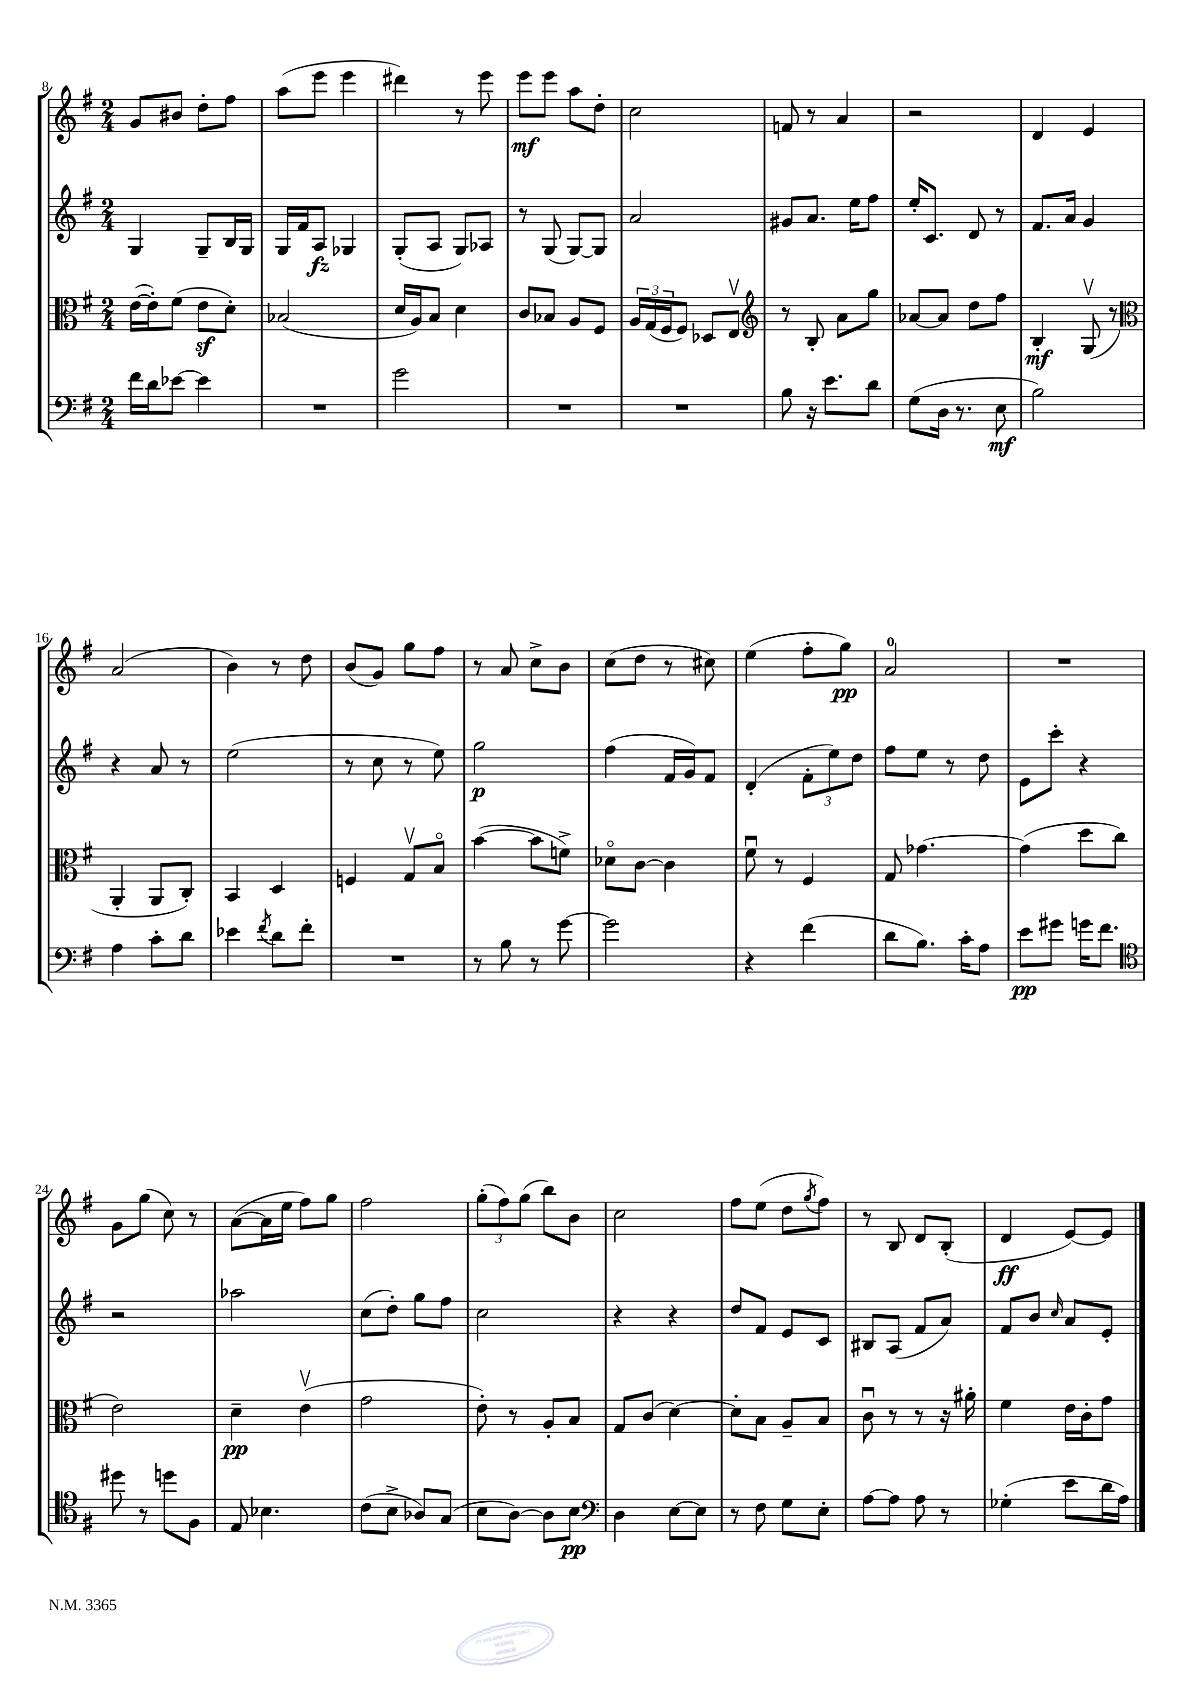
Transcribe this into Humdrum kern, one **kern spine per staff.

**kern	**dynam	**kern	**dynam	**kern	**dynam	**kern	**dynam
*part4	*part4	*part3	*part3	*part2	*part2	*part1	*part1
*staff4	*staff4	*staff3	*staff3	*staff2	*staff2	*staff1	*staff1
*clefF4	*	*clefC3	*	*clefG2	*	*clefG2	*
*k[f#]	*	*k[f#]	*	*k[f#]	*	*k[f#]	*
*M2/4	*	*M2/4	*	*M2/4	*	*M2/4	*
=8	=8	=8	=8	=8	=8	=8	=8
16f#\LL	.	([16e\LL	.	4G/	.	8g/L	.
16d\J	.	16e'\J])	.	.	.	.	.
[8e-X\J	.	(8f#\J	.	.	.	8b#X/J	.
4e-\]	.	8ez\L	.	8G~/L	.	8dd'\L	.
.	.	8d'\J)	.	16B/L	.	8ff#\J	.
.	.	.	.	16G/JJ	.	.	.
=9	=9	=9	=9	=9	=9	=9	=9
2r	.	(2B-X/	.	16G/LL	.	(8aa\L	.
.	.	.	.	16f#/J	.	.	.
.	.	.	.	8A/J	fz	8eee\J	.
.	.	.	.	4G-X/	.	4eee\	.
=10	=10	=10	=10	=10	=10	=10	=10
2g\	.	16d/LL	.	(8G'/L	.	4ddd#X\)	.
.	.	16A/J)	.	.	.	.	.
.	.	8B/J	.	8A/J	.	.	.
.	.	4d\	.	8G/L)	.	8r	.
.	.	.	.	8A-X/J	.	8eee\	.
=11	=11	=11	=11	=11	=11	=11	=11
2r	.	8c/L	.	8r	.	8eee\L	mf
.	.	8B-X/J	.	(8G/	.	8eee\J	.
.	.	8A/L	.	[8G/L)	.	8aa\L	.
.	.	8F#/J	.	8G/J]	.	8dd'\J	.
=12	=12	=12	=12	=12	=12	=12	=12
2r	.	24A/LL	.	2a/	.	2cc\	.
.	.	(24G/	.	.	.	.	.
.	.	24F#/J	.	.	.	.	.
.	.	8F#/J)	.	.	.	.	.
.	.	8D-X/L	.	.	.	.	.
.	.	8Ev/J	.	.	.	.	.
=13	=13	=13	=13	=13	=13	=13	=13
*	*	*clefG2	*	*	*	*	*
8B\	.	8r	.	8g#X/L	.	8fn/	.
16r	.	8B'/	.	8.a/J	.	8r	.
8.e\L	.	.	.	.	.	.	.
.	.	8a\L	.	.	.	4a/	.
.	.	.	.	16ee\KL	.	.	.
8d\J	.	8gg\J	.	8ff#\J	.	.	.
=14	=14	=14	=14	=14	=14	=14	=14
(8G\L	.	[8a-X/L	.	16ee'/KL	.	2r	.
.	.	.	.	8.c/J	.	.	.
16D\Jk	.	8a-/J]	.	.	.	.	.
8.r	.	.	.	.	.	.	.
.	.	8dd\L	.	8d/	.	.	.
8E\	mf	8ff#\J	.	8r	.	.	.
=15	=15	=15	=15	=15	=15	=15	=15
2B\)	.	4B'/	mf	8.f#/L	.	4d/	.
.	.	.	.	16a/Jk	.	.	.
.	.	(8Gv/	.	4g/	.	4e/	.
.	.	8r	.	.	.	.	.
!!LO:LB:g=z
=16	=16	=16	=16	=16	=16	=16	=16
*	*	*clefC3	*	*	*	*	*
4A\	.	4AA'/	.	4r	.	(2a/	.
8c'\L	.	8AA/L	.	8a/	.	.	.
8d\J	.	8C'/J)	.	8r	.	.	.
=17	=17	=17	=17	=17	=17	=17	=17
4e-X\	.	4BB/	.	(2ee\	.	4b\)	.
8qf#/	.	.	.	.	.	.	.
8d\L	.	4D/	.	.	.	8r	.
8f#'\J	.	.	.	.	.	8dd\	.
=18	=18	=18	=18	=18	=18	=18	=18
2r	.	4Fn/	.	8r	.	(8b/L	.
.	.	.	.	8cc\	.	8g/J)	.
.	.	8Gv/L	.	8r	.	8gg\L	.
.	.	8B/J	.	8ee\)	.	8ff#\J	.
=19	=19	=19	=19	=19	=19	=19	=19
8r	.	([4b\	.	2gg\	p	8r	.
8B\	.	.	.	.	.	8a/	.
8r	.	8b\L]	.	.	.	8cc^\L	.
[8g\	.	8fn^\J)	.	.	.	8b\J	.
=20	=20	=20	=20	=20	=20	=20	=20
2g\]	.	8d-X\L	.	(4ff#\	.	(8cc\L	.
.	.	[8c\J	.	.	.	8dd\J	.
.	.	4c\]	.	16f#/LL	.	8r	.
.	.	.	.	16g/J)	.	.	.
.	.	.	.	8f#/J	.	8cc#X\)	.
=21	=21	=21	=21	=21	=21	=21	=21
4r	.	8f#u\	.	(4d'/	.	(4ee\	.
.	.	8r	.	.	.	.	.
(4f#\	.	4F#/	.	12f#'\L	.	8ff#'\L	.
.	.	.	.	12ee\)	.	.	.
.	.	.	.	.	.	8gg\J)	pp
.	.	.	.	12dd\J	.	.	.
=22	=22	=22	=22	=22	=22	=22	=22
8d\L	.	8G/	.	8ff#\L	.	2a/	.
8.B\J)	.	[4.g-X\	.	8ee\J	.	.	.
.	.	.	.	8r	.	.	.
16c'\KL	.	.	.	.	.	.	.
8A\J	.	.	.	8dd\	.	.	.
=23	=23	=23	=23	=23	=23	=23	=23
8e\L	pp	(4g-\]	.	8e\L	.	2r	.
8g#X\J	.	.	.	8ccc'\J	.	.	.
16gn\KL	.	8dd\L	.	4r	.	.	.
8.f#\J	.	.	.	.	.	.	.
.	.	8cc\J	.	.	.	.	.
!!LO:LB:g=z
=24	=24	=24	=24	=24	=24	=24	=24
*clefC4	*	*	*	*	*	*	*
8dd#X\	.	2e\)	.	2r	.	8g\L	.
8r	.	.	.	.	.	(8gg\J	.
8ddn\L	.	.	.	.	.	8cc\)	.
8F#\J	.	.	.	.	.	8r	.
=25	=25	=25	=25	=25	=25	=25	=25
8E/	.	4d~\	pp	2aa-X\	.	([8a\L	.
4.B-X\	.	.	.	.	.	16a\L]	.
.	.	.	.	.	.	16ee\JJ	.
.	.	(4ev\	.	.	.	8ff#\L)	.
.	.	.	.	.	.	8gg\J	.
=26	=26	=26	=26	=26	=26	=26	=26
(8c\L	.	2g\	.	(8cc\L	.	2ff#\	.
8B^\J	.	.	.	8dd'\J)	.	.	.
8A-X/L)	.	.	.	8gg\L	.	.	.
(8G/J	.	.	.	8ff#\J	.	.	.
=27	=27	=27	=27	=27	=27	=27	=27
8B\L	.	8e'\)	.	2cc\	.	(12gg'\L	.
.	.	.	.	.	.	12ff#\)	.
[8A\J)	.	8r	.	.	.	.	.
.	.	.	.	.	.	(12gg\J	.
8A\L]	.	8A'/L	.	.	.	8bb\L)	.
8B\J	pp	8B/J	.	.	.	8b\J	.
=28	=28	=28	=28	=28	=28	=28	=28
*clefF4	*	*	*	*	*	*	*
4D\	.	8G/L	.	4r	.	2cc\	.
.	.	(8c/J	.	.	.	.	.
[8E\L	.	[4d\)	.	4r	.	.	.
8E\J]	.	.	.	.	.	.	.
=29	=29	=29	=29	=29	=29	=29	=29
8r	.	8d'\L]	.	8dd/L	.	8ff#\L	.
8F#\	.	8B\J	.	8f#/J	.	(8ee\J	.
8G\L	.	8A~/L	.	8e/L	.	8dd\L	.
.	.	.	.	.	.	8qgg/	.
8E'\J	.	8B/J	.	8c/J	.	8ff#\J)	.
=30	=30	=30	=30	=30	=30	=30	=30
[8A\L	.	8cu\	.	8B#X/L	.	8r	.
8A\J]	.	8r	.	(8A/J	.	8B/	.
8A\	.	8r	.	8f#/L	.	8d/L	.
8r	.	16r	.	8a/J)	.	(8B'/J	.
.	.	16a#X'\	.	.	.	.	.
=31	=31	=31	=31	=31	=31	=31	=31
(4G-X'\	.	4f#\	.	8f#/L	.	4d/	ff
.	.	.	.	8b/J	.	.	.
.	.	.	.	16qqcc/	.	.	.
8e\L	.	16e\LL	.	8a/L	.	[8e/L)	.
.	.	16c'\J	.	.	.	.	.
16d\L	.	8g\J	.	8e'/J	.	8e/J]	.
16A\JJ)	.	.	.	.	.	.	.
==	==	==	==	==	==	==	==
*-	*-	*-	*-	*-	*-	*-	*-
